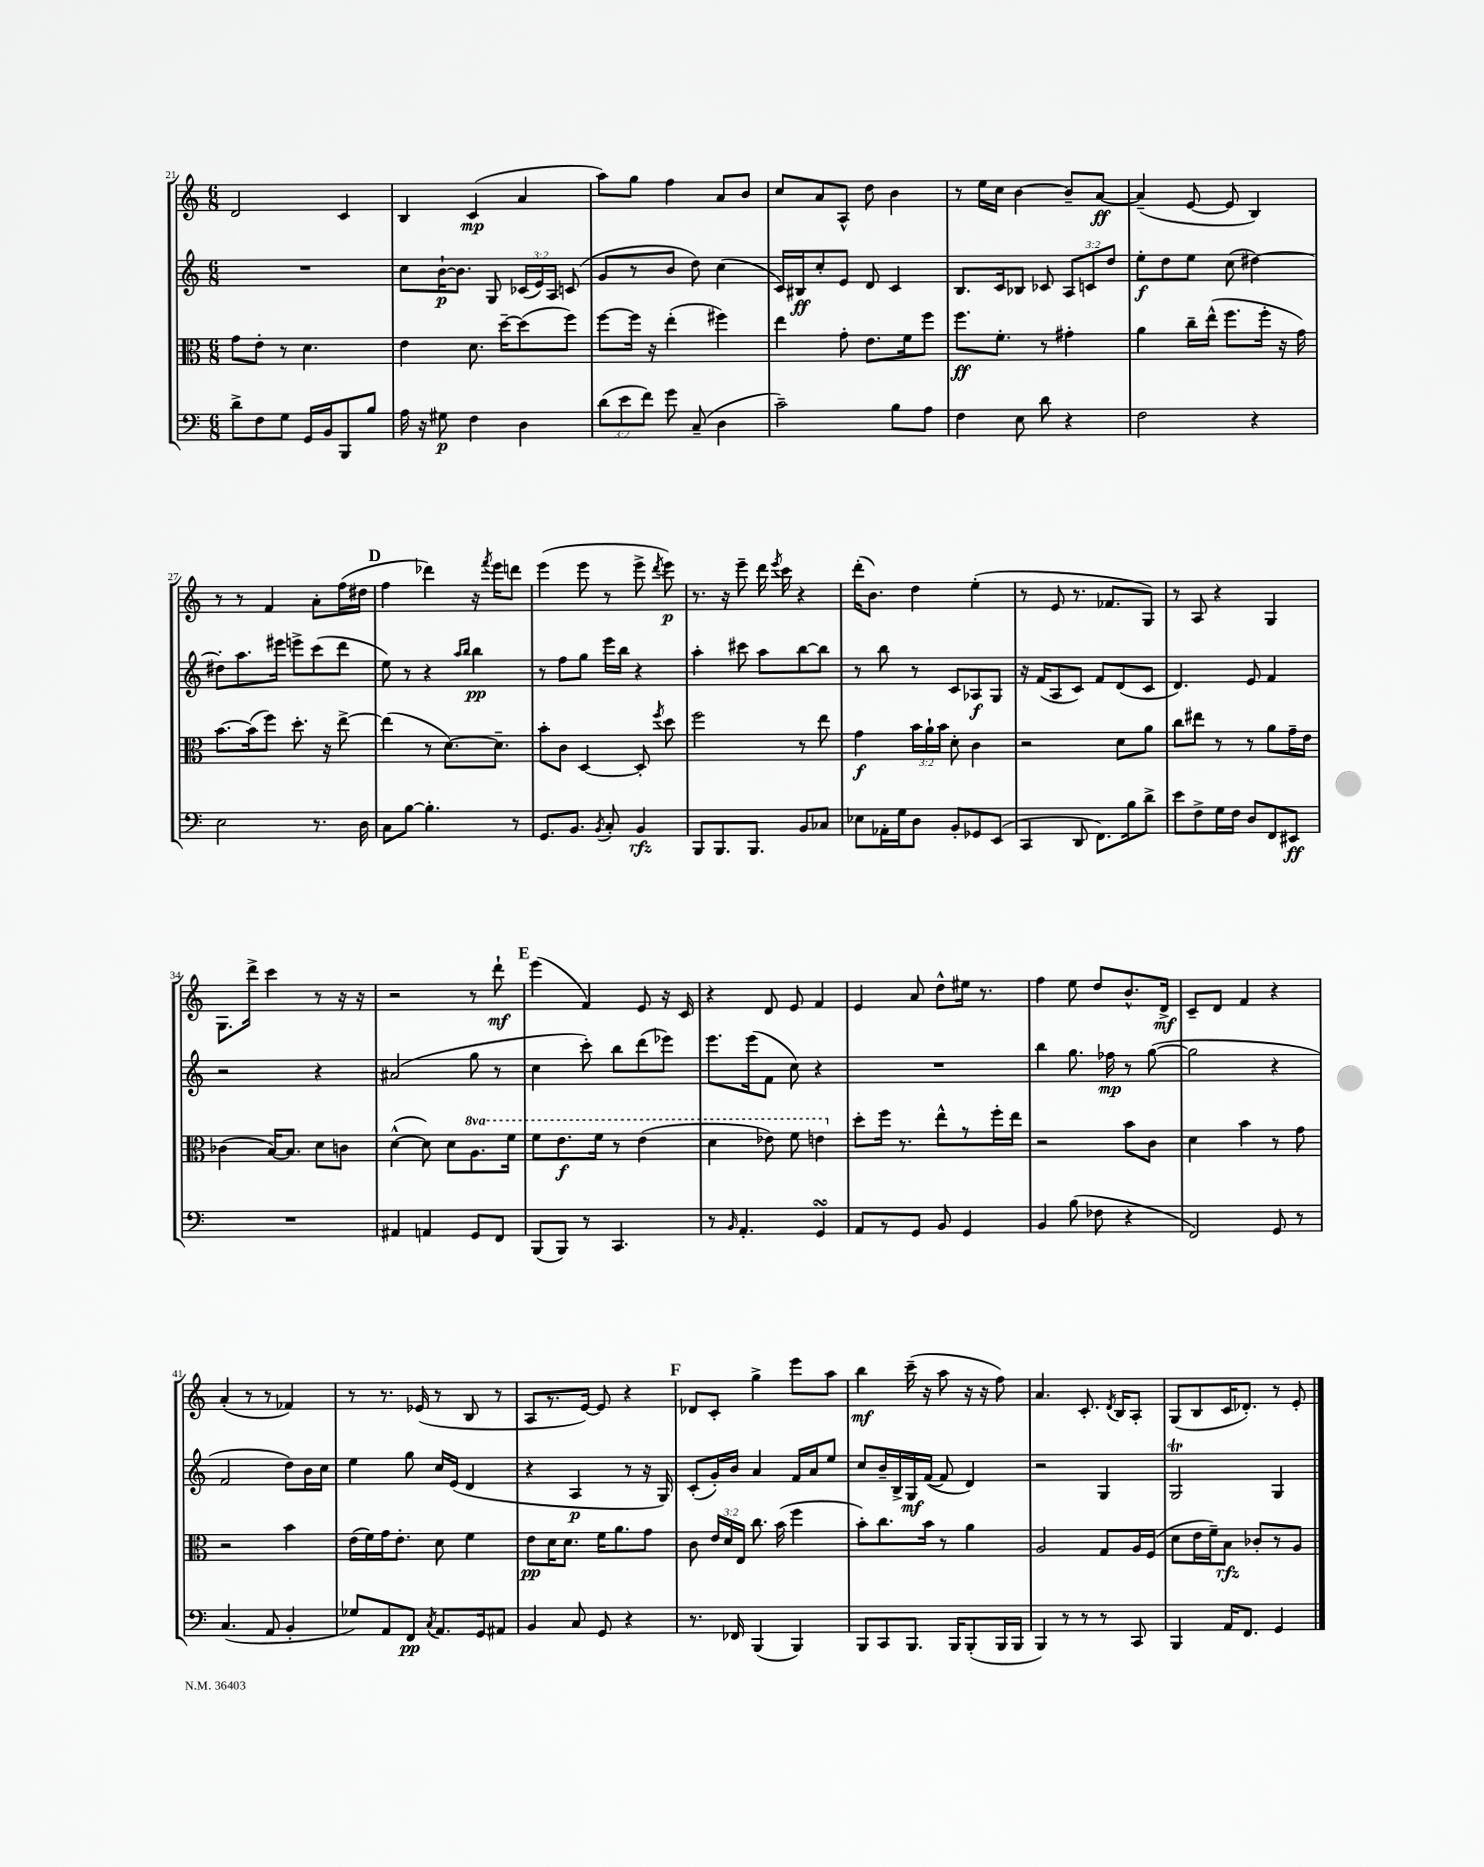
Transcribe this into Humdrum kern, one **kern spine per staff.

**kern	**dynam	**kern	**dynam	**kern	**dynam	**kern	**dynam
*part4	*part4	*part3	*part3	*part2	*part2	*part1	*part1
*staff4	*staff4	*staff3	*staff3	*staff2	*staff2	*staff1	*staff1
*clefF4	*	*clefC3	*	*clefG2	*	*clefG2	*
*k[]	*	*k[]	*	*k[]	*	*k[]	*
*M6/8	*	*M6/8	*	*M6/8	*	*M6/8	*
=21	=21	=21	=21	=21	=21	=21	=21
8d^\L	.	8g\L	.	2.r	.	2d/	.
8F\	.	8e'\J	.	.	.	.	.
8G\J	.	8r	.	.	.	.	.
16GG/LL	.	4.d\	.	.	.	.	.
16BB/J	.	.	.	.	.	.	.
8BBB/	.	.	.	.	.	4c/	.
8B/J	.	.	.	.	.	.	.
=22	=22	=22	=22	=22	=22	=22	=22
16A\	.	4e\	.	8cc\L	.	4B/	.
16r	.	.	.	.	.	.	.
8G#X\	p	.	.	[16b`\K	p	.	.
.	.	.	.	8.b\J]	.	.	.
4F\	.	8.d\	.	.	.	(4c/	mp
.	.	.	.	8G/	.	.	.
.	.	[16dd~\KL	.	.	.	.	.
4D\	.	(8dd\]	.	(24c-X/LL	.	4a/	.
.	.	.	.	24e/)	.	.	.
.	.	.	.	24A/JJ	.	.	.
.	.	8ff\J)	.	(8cn/	.	.	.
=23	=23	=23	=23	=23	=23	=23	=23
(12d\L	.	[8ff\L	.	8g/L	.	8aa\L)	.
12e\	.	.	.	.	.	.	.
.	.	16ff\Jk]	.	8r	.	8gg\J	.
12f\J)	.	.	.	.	.	.	.
.	.	16r	.	.	.	.	.
8g\	.	(4ee'\	.	8b/J	.	4ff\	.
(8C~/	.	.	.	8dd\)	.	.	.
4D\	.	4ff#X\)	.	(4cc\	.	8a/L	.
.	.	.	.	.	.	8b/J	.
=24	=24	=24	=24	=24	=24	=24	=24
2c~\)	.	4ee\	.	16c/LL)	.	8cc/L	.
.	.	.	.	16B#X/J	ff	.	.
.	.	.	.	8cc'/	.	8a/	.
.	.	8g'\	.	8e/J	.	8A^^/J	.
.	.	8.e\L	.	8d/	.	8dd\	.
8B\L	.	.	.	4c/	.	4b\	.
.	.	16f\k	.	.	.	.	.
8A\J	.	8ff\J	.	.	.	.	.
=25	=25	=25	=25	=25	=25	=25	=25
4F\	.	8.ff\L	ff	8.B/L	.	8r	.
.	.	.	.	.	.	16ee\LL	.
.	.	8.f'\J	.	16c/k	.	16cc\JJ	.
8E\	.	.	.	8B-X/J	.	[4b\	.
8d\	.	8r	.	8c-X/	.	.	.
4r	.	4g#X'\	.	12A/L	.	8b~/L]	.
.	.	.	.	12cn/	.	.	.
.	.	.	.	.	.	[8a/J	ff
.	.	.	.	12dd/J	.	.	.
=26	=26	=26	=26	=26	=26	=26	=26
2F\	.	4a\	.	8ee'\L	f	(4a~/]	.
.	.	.	.	8dd\	.	.	.
.	.	16cc~\LL	.	8ee\J	.	[8e/	.
.	.	(16ee^^\JJ	.	.	.	.	.
.	.	8.ff\L	.	(8cc\	.	8e/]	.
4r	.	.	.	[4dd#X\)	.	4B/)	.
.	.	16ff'\Jk	.	.	.	.	.
.	.	16r	.	.	.	.	.
.	.	16g\)	.	.	.	.	.
!!LO:LB:g=z
=27	=27	=27	=27	=27	=27	=27	=27
2E\	.	[8.b\L	.	8dd#X'\L]	.	8r	.
.	.	.	.	8.aa\	.	8r	.
.	.	(16b\k]	.	.	.	.	.
.	.	8ff\J)	.	.	.	4f/	.
.	.	.	.	16eee#X\Jk	.	.	.
.	.	8.dd'\	.	8eeen^\L	.	.	.
8.r	.	.	.	(8ccc\	.	8a'\L	.
.	.	16r	.	.	.	.	.
.	.	[8ee^\	.	8ddd\J	.	(16ff\L	.
16D\	.	.	.	.	.	16dd#X\JJ	.
!!LO:REH:place=s1:t=D
=28	=28	=28	=28	=28	=28	=28	=28
8C\L	.	(4ee\]	.	8ee\)	.	4ff\	.
[8B\J	.	.	.	8r	.	.	.
4.B'\]	.	8r	.	4r	.	4ddd-X\)	.
.	.	[8.d\L)	.	.	.	.	.
.	.	.	.	16qqaa/LL	.	.	.
.	.	.	.	16qqbb/JJ	.	.	.
.	.	.	.	4bb\	pp	16r	.
.	.	.	.	.	.	8qfff/	.
.	.	8.d~\J]	.	.	.	16eee\KL	.
8r	.	.	.	.	.	8dddn\J	.
=29	=29	=29	=29	=29	=29	=29	=29
8.GG/L	.	8b'\L	.	8r	.	(4eee\	.
.	.	8c\J	.	8ff\L	.	.	.
8.BB/J	.	.	.	.	.	.	.
.	.	[4D/	.	8gg\J	.	8eee\	.
8qBB/	.	.	.	.	.	.	.
8C'/	.	.	.	16eee\LL	.	8r	.
.	.	.	.	16bb\JJ	.	.	.
4BB/	rfz	8D'/]	.	4r	.	8eee^\	.
.	.	8qff/	.	.	.	8qddd/	.
.	.	8dd\	.	.	.	8eee\)	p
=30	=30	=30	=30	=30	=30	=30	=30
8BBB/L	.	2ff\	.	4aa'\	.	8.r	.
8.BBB/	.	.	.	.	.	.	.
.	.	.	.	.	.	16r	.
.	.	.	.	8ccc#X\	.	8eee~\	.
8.BBB/J	.	.	.	.	.	.	.
.	.	.	.	8aa\L	.	16ddd\	.
.	.	.	.	.	.	8qeee/	.
.	.	.	.	.	.	16ccc\	.
8BB/L	.	8r	.	[8bb\	.	4r	.
8C-X/J	.	8ee\	.	8bb\J]	.	.	.
=31	=31	=31	=31	=31	=31	=31	=31
8E-X\L	.	4g\	f	8r	.	(16ddd'\KL	.
.	.	.	.	.	.	8.b\J)	.
16AA-X'\L	.	.	.	8bb\	.	.	.
16G\J	.	.	.	.	.	.	.
8D\J	.	24b\LL	.	8r	.	4dd\	.
.	.	24a`\	.	.	.	.	.
.	.	24b\JJ	.	.	.	.	.
8BB'/L	.	8d'\	.	8c/L	.	.	.
8GG-X/	.	4c\	.	8A-X/	f	(4ee'\	.
(8EE/J	.	.	.	8G/J	.	.	.
=32	=32	=32	=32	=32	=32	=32	=32
4CC/	.	2r	.	16r	.	8r	.
.	.	.	.	(16f/KL	.	.	.
.	.	.	.	8A/	.	8e/	.
8DD/	.	.	.	8c/J)	.	8.r	.
8.FF\L)	.	.	.	8f/L	.	.	.
.	.	.	.	.	.	8.f-X/L	.
.	.	8d\L	.	(8d/	.	.	.
16B\k	.	.	.	.	.	.	.
8d^\J	.	8a\J	.	8c/J	.	8G/J)	.
=33	=33	=33	=33	=33	=33	=33	=33
8e\L	.	8cc\L	.	4.d/)	.	8r	.
8F^\	.	8ee#X\J	.	.	.	8A/	.
16G\L	.	8r	.	.	.	4r	.
16F\JJ	.	.	.	.	.	.	.
8D/L	.	8r	.	8e/	.	.	.
8FF/	.	8a\L	.	4f/	.	4G/	.
8EE#X/J	ff	16g~\L	.	.	.	.	.
.	.	16e\JJ	.	.	.	.	.
!!LO:LB:g=z
=34	=34	=34	=34	=34	=34	=34	=34
2.r	.	(4c-X\	.	2r	.	8.G\L	.
.	.	.	.	.	.	16ddd^\Jk	.
.	.	[16B/KL)	.	.	.	4ccc\	.
.	.	8.B/J]	.	.	.	.	.
.	.	8d\L	.	4r	.	8r	.
.	.	8cn\J	.	.	.	16r	.
.	.	.	.	.	.	16r	.
=35	=35	=35	=35	=35	=35	=35	=35
4AA#X/	.	([4d^^\	.	(2a#X/	.	2r	.
4AAn/	.	8d\])	.	.	.	.	.
.	.	8d\L	.	.	.	.	.
*	*	*8va	*	*	*	*	*
8GG/L	.	8.a\	.	8gg\	.	8r	.
8FF/J	.	.	.	8r	.	8ddd`\	mf
.	.	16ff\Jk	.	.	.	.	.
!!LO:REH:place=s1:t=E
=36	=36	=36	=36	=36	=36	=36	=36
(8BBB/L	.	8ff\L	.	4cc\	.	(4eee\	.
8BBB/J)	.	8.ee\	f	.	.	.	.
8r	.	.	.	8ccc'\)	.	4f/)	.
.	.	16ff\Jk	.	.	.	.	.
4.CC/	.	8r	.	8bb\L	.	.	.
.	.	(4ee\	.	(8ddd\	.	8e/	.
.	.	.	.	8eee-X\J)	.	16r	.
.	.	.	.	.	.	16c/	.
=37	=37	=37	=37	=37	=37	=37	=37
8r	.	4dd\	.	8.eee\L	.	4r	.
16qqBB/	.	.	.	.	.	.	.
4.AA'/	.	.	.	.	.	.	.
.	.	.	.	(16eee\k	.	.	.
.	.	8ee-X\)	.	8f\J	.	8d/	.
.	.	8ff\	.	8cc\)	.	8e/	.
4GGsSSS/	.	4een\	.	4r	.	4f/	.
=38	=38	=38	=38	=38	=38	=38	=38
*	*	*X8va	*	*	*	*	*
8AA/L	.	8dd'\L	.	2.r	.	4e/	.
8r	.	16ff\Jk	.	.	.	.	.
.	.	8.r	.	.	.	.	.
8GG/J	.	.	.	.	.	8a/	.
8BB/	.	8ee^^\L	.	.	.	8dd^^\L	.
4GG/	.	8r	.	.	.	16ee#X\Jk	.
.	.	.	.	.	.	8.r	.
.	.	16ff'\L	.	.	.	.	.
.	.	16ee\JJ	.	.	.	.	.
=39	=39	=39	=39	=39	=39	=39	=39
4BB/	.	2r	.	4bb\	.	4ff\	.
(8B\	.	.	.	8.gg\	.	8ee\	.
8F-X\	.	.	.	.	.	8dd/L	.
.	.	.	.	16ff-X\	mp	.	.
4r	.	8b\L	.	8r	.	8.b^^/	.
.	.	8c\J	.	([8gg\	.	.	.
.	.	.	.	.	.	16d^/Jk	mf
=40	=40	=40	=40	=40	=40	=40	=40
2FF/)	.	4d\	.	2gg\]	.	8c~/L	.
.	.	.	.	.	.	8d/J	.
.	.	4b\	.	.	.	4f/	.
8GG/	.	8r	.	4r	.	4r	.
8r	.	8g\	.	.	.	.	.
!!LO:LB:g=z
=41	=41	=41	=41	=41	=41	=41	=41
(4.C/	.	2r	.	2f/	.	(4a'/	.
.	.	.	.	.	.	8r	.
8AA/	.	.	.	.	.	8r	.
4BB'/	.	4b\	.	8dd\L)	.	4f-X/)	.
.	.	.	.	16b\L	.	.	.
.	.	.	.	16cc\JJ	.	.	.
=42	=42	=42	=42	=42	=42	=42	=42
8G-X/L)	.	(16e\LL	.	4ee\	.	8r	.
.	.	16f\)	.	.	.	.	.
8AA/	.	16g\J	.	.	.	8.r	.
.	.	8.e'\J	.	.	.	.	.
8FF/J	pp	.	.	8gg\	.	.	.
.	.	.	.	.	.	(16e-X/	.
8qC/	.	.	.	.	.	.	.
8.AA/L	.	8d\	.	16cc/LL	.	8r	.
.	.	.	.	(16e/JJ	.	.	.
.	.	4f\	.	4d/	.	8B/	.
16GG/k	.	.	.	.	.	.	.
8AA#X/J	.	.	.	.	.	8r	.
=43	=43	=43	=43	=43	=43	=43	=43
4BB/	.	8e\L	pp	4r	.	8A/L	.
.	.	16d\K	.	.	.	8.r	.
.	.	8.d\J	.	.	.	.	.
8C/	.	.	.	4A/	p	.	.
.	.	.	.	.	.	[16e/Jk)	.
8GG/	.	16f\KL	.	.	.	8e/]	.
.	.	8.a\	.	.	.	.	.
4r	.	.	.	8r	.	4r	.
.	.	8g\J	.	16r	.	.	.
.	.	.	.	16G/)	.	.	.
!!LO:REH:place=s1:t=F
=44	=44	=44	=44	=44	=44	=44	=44
8.r	.	8c\	.	(8c'/L	.	8d-X/L	.
.	.	24e/LL	.	16g'/L)	.	8c'/J	.
.	.	24d/	.	.	.	.	.
16FF-X/	.	.	.	16b/JJ	.	.	.
.	.	24E/JJ	.	.	.	.	.
(4BBB/	.	8.cc\	.	4a/	.	4gg^\	.
.	.	(16b\	.	.	.	.	.
4BBB/)	.	4ff\	.	16f/LL	.	8eee\L	.
.	.	.	.	16a/J	.	.	.
.	.	.	.	8ee/J	.	8aa\J	.
=45	=45	=45	=45	=45	=45	=45	=45
8BBB/L	.	8b'\L)	.	8cc/L	.	4bb\	mf
8CC/	.	8.cc\	.	16b~/L	.	.	.
.	.	.	.	16B^/	.	.	.
8.BBB/J	.	.	.	16G/	mf	(16ccc~\	.
.	.	16b\Jk	.	([16f/JJ	.	16r	.
.	.	8r	.	8f/]	.	8aa\	.
16BBB/KL	.	.	.	.	.	.	.
(8BBB'/	.	4a\	.	4d/)	.	16r	.
.	.	.	.	.	.	16r	.
16BBB/L	.	.	.	.	.	8ff\)	.
16BBB/JJ	.	.	.	.	.	.	.
=46	=46	=46	=46	=46	=46	=46	=46
4BBB/)	.	2A/	.	2r	.	4.a/	.
8r	.	.	.	.	.	.	.
8r	.	.	.	.	.	8.c'/	.
8r	.	8G/L	.	4G/	.	.	.
.	.	.	.	.	.	8qd/	.
.	.	.	.	.	.	16B/KL	.
8CC/	.	16A/L	.	.	.	8A'/J	.
.	.	(16F/JJ	.	.	.	.	.
=47	=47	=47	=47	=47	=47	=47	=47
4BBB/	.	8d\L	.	2GT/	.	(8G/L	.
.	.	16e\L	.	.	.	8B/	.
.	.	16f~\J)	.	.	.	.	.
16AA/KL	.	8B\J	rfz	.	.	16c/K	.
8.FF/J	.	.	.	.	.	8.d-X'/J)	.
.	.	8c-X'/L	.	.	.	.	.
4GG/	.	8r	.	4G/	.	8r	.
.	.	8A/J	.	.	.	8e'/	.
==	==	==	==	==	==	==	==
*-	*-	*-	*-	*-	*-	*-	*-
